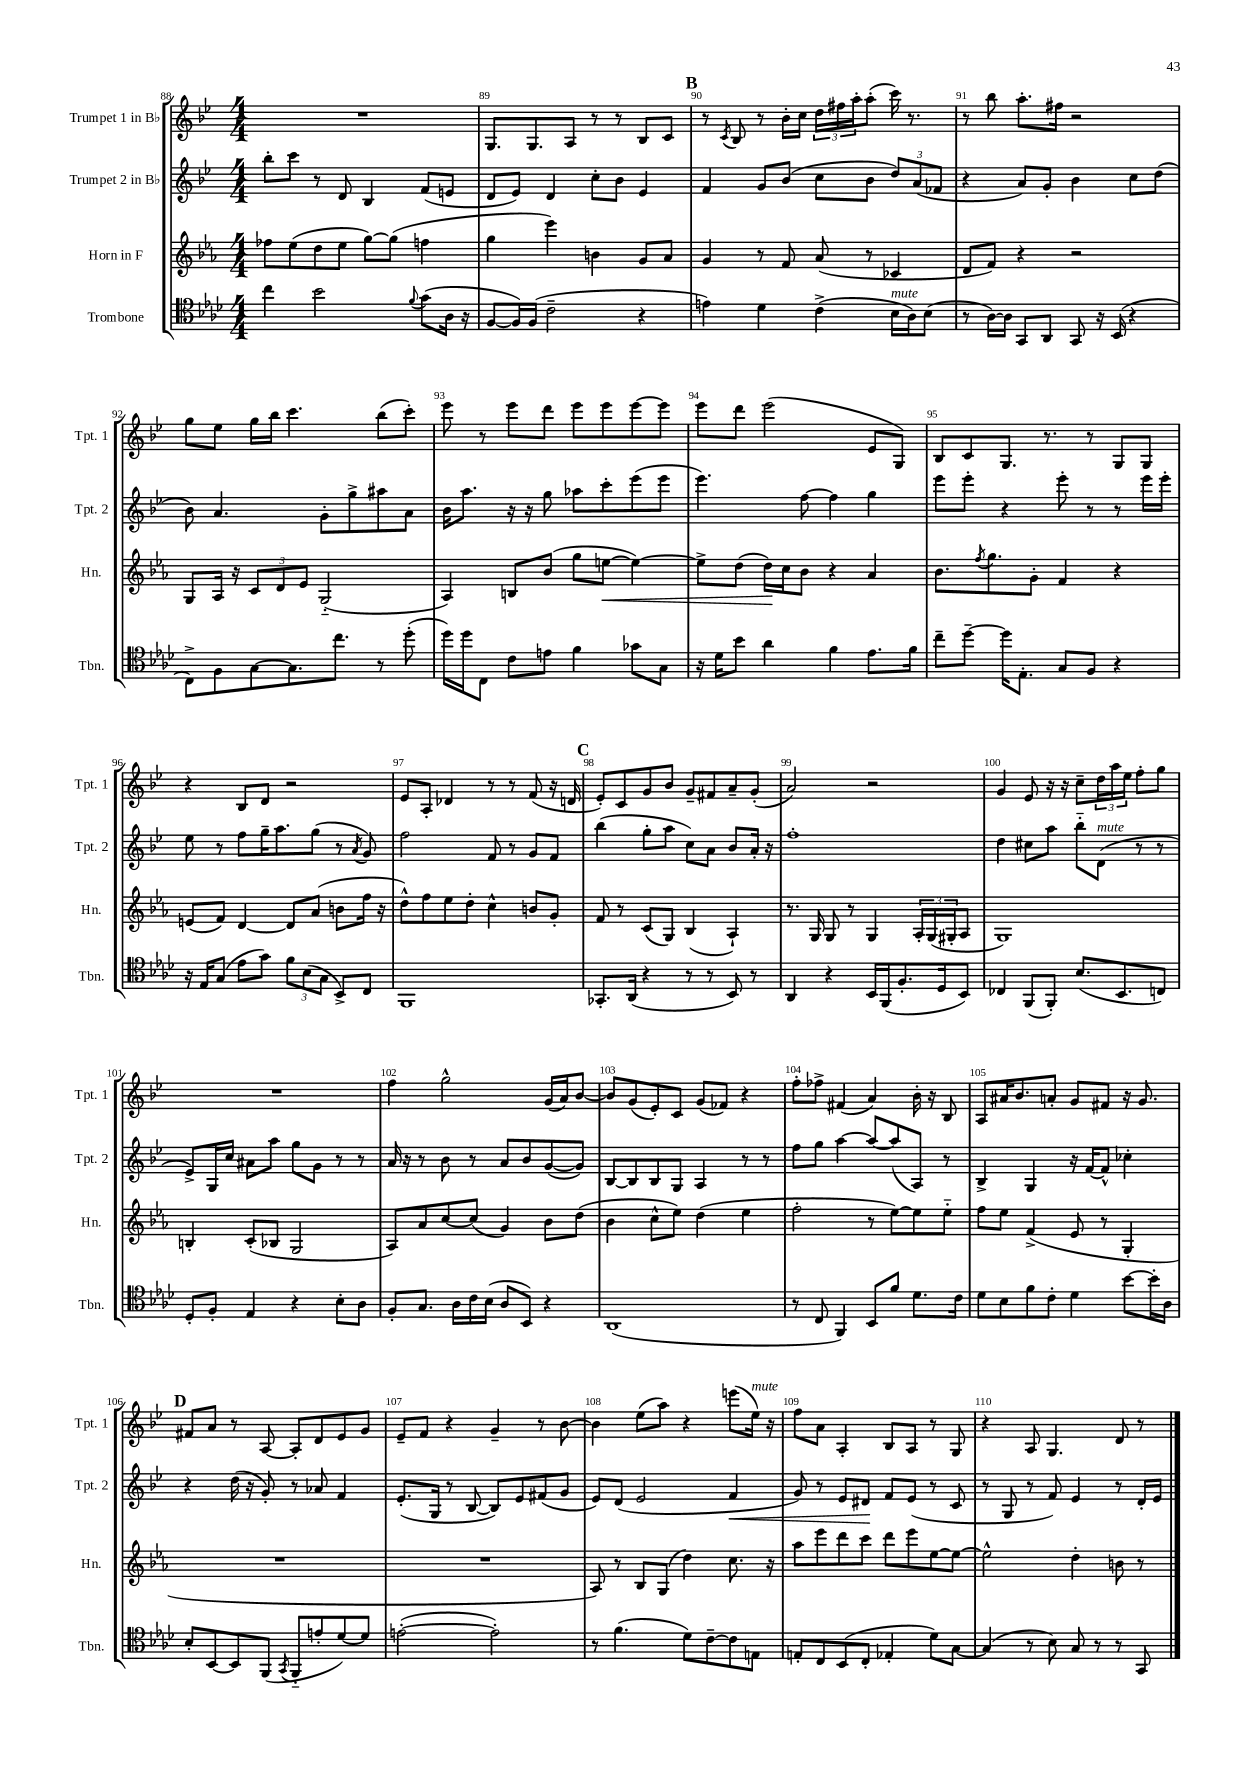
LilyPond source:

<<
\new StaffGroup <<
\new Staff = "s0" \with { instrumentName = "Trumpet 1 in Bb" shortInstrumentName = "Tpt. 1" } {
    \clef treble \key bes \major \numericTimeSignature \time 4/4
    R1 |
    g8. g8. a8 r8 r8 bes8 c'8 |
    \mark \markup { \bold "B" } r8 \acciaccatura { c'8 } bes8 r8 bes'16-. c''16 \tuplet 3/2 { d''16 fis''16 a''16-. } a''8-.( c'''16) r8. |
    r8 bes''8 a''8.-. fis''16 r2 |
    g''8 ees''8 g''16 bes''16 c'''4. bes''8( c'''8-.) |
    ees'''8 r8 ees'''8 d'''8 ees'''8 ees'''8 ees'''8~ ees'''8 |
    ees'''8 d'''8 ees'''2( ees'8 g8) |
    bes8 c'8 g8. r8. r8 g8 g8 |
    r4 bes8 d'8 r2 |
    ees'8 a8-. des'4 r8 r8 f'8( r16 d'16 |
    \mark \markup { \bold "C" } ees'8-.) c'8 g'8 bes'8 g'8-- fis'8 a'8-- g'8-.( |
    a'2) r2 |
    g'4 ees'8 r16 r16 c''8-- \tuplet 3/2 { d''16 a''16 ees''16 } f''8-. g''8 |
    R1 |
    f''4 g''2-^ g'16( a'16) bes'8~ |
    bes'8 g'8( ees'8-.) c'8 g'8( fes'8) r4 |
    f''8-. fes''8-> fis'4( a'4) bes'16-. r16 bes8 |
    a8 ais'16 bes'8. a'8-. g'8 fis'8 r16 g'8. |
    \mark \markup { \bold "D" } fis'8 a'8 r8 a8~ a8-. d'8 ees'8 g'8 |
    ees'8-- f'8 r4 g'4-- r8 bes'8~ |
    bes'4 ees''8( a''8) r4 e'''8( ees''16^\markup { \italic "mute" }) r16 |
    f''8 a'8 a4-. bes8 a8 r8 g8 |
    r4 a8 g4. d'8 r8 \bar "|." |
}
\new Staff = "s1" \with { instrumentName = "Trumpet 2 in Bb" shortInstrumentName = "Tpt. 2" } {
    \clef treble \key bes \major \numericTimeSignature \time 4/4
    bes''8-. c'''8 r8 d'8 bes4 f'8( e'8 |
    d'8 ees'8) d'4 c''8-. bes'8 ees'4 |
    \mark \markup { \bold "B" } f'4 g'8 bes'8( c''8 bes'8 \tuplet 3/2 { d''8) a'8( fes'8 } |
    r4 a'8) g'8-. bes'4 c''8 d''8( |
    bes'8) a'4. g'8-. g''8-> ais''8 a'8 |
    bes'16 a''8. r16 r16 g''8 aes''8 c'''8-. ees'''8( ees'''8 |
    ees'''4.) f''8~ f''4 g''4 |
    ees'''8 ees'''8-. r4 ees'''8-. r8 r8 ees'''16 ees'''16-. |
    ees''8 r8 f''8 g''16-- a''8. g''8( r8 \acciaccatura { a'8 } g'8) |
    f''2 f'8 r8 g'8 f'8 |
    \mark \markup { \bold "C" } bes''4( g''8-. a''8 c''8) a'8 bes'8 a'16-. r16 |
    f''1-. |
    d''4 cis''8 a''8 bes''8-_ d'8^\markup { \italic "mute" }( r8 r8 |
    ees'8->) g16 c''16 ais'8 a''8 g''8 g'8 r8 r8 |
    a'16 r16 r8 bes'8 r8 a'8 bes'8 g'8~( g'8) |
    bes8~ bes8 bes8 g8 a4 r8 r8 |
    f''8 g''8 a''4~ a''8~ a''8( a8) r8 |
    bes4-> g4 r16 f'16~ f'8-^ ces''4-. |
    \mark \markup { \bold "D" } r4 d''16( r16 g'8-.) r8 aes'8 f'4 |
    ees'8.-.( g16 r8 bes8~ bes8) ees'8 fis'8( g'8 |
    ees'8) d'8( ees'2 f'4\< |
    g'8) r8 ees'8 dis'8\! f'8 ees'8( r8 c'8 |
    r8 g8 r8 f'8) ees'4 r8 d'16-. ees'16 \bar "|." |
}
\new Staff = "s2" \with { instrumentName = "Horn in F" shortInstrumentName = "Hn." } {
    \clef treble \key ees \major \numericTimeSignature \time 4/4
    fes''8 ees''8( d''8 ees''8 g''8~) g''8( f''4 |
    g''4 ees'''4) b'4 g'8 aes'8 |
    \mark \markup { \bold "B" } g'4 r8 f'8 aes'8( r8 ces'4 |
    d'8 f'8) r4 r2 |
    g8 aes16 r16 \tuplet 3/2 { c'8 d'8 ees'8 } g2-_( |
    aes4) b8 bes'8( g''8 e''8~\< e''4~) |
    e''8-> d''8( d''16\!) c''16 bes'8 r4 aes'4 |
    bes'8. \acciaccatura { f''8 } g''8. g'8-. f'4 r4 |
    e'8( f'8) d'4~ d'8 aes'8( b'8 f''16 r16 |
    d''8-^) f''8 ees''8 d''8-. c''4-^ b'8 g'8-. |
    \mark \markup { \bold "C" } f'8 r8 c'8( g8) bes4( aes4-!) |
    r8. g16 g8 r8 g4 \tuplet 3/2 { aes16-. g16( gis16-. } aes8 |
    g1) |
    b4-. c'8-.( bes8 g2 |
    aes8) aes'8 c''8~ c''8( g'4) bes'8 d''8( |
    bes'4 c''8-^ ees''8) d''4( ees''4 |
    f''2-. r8 ees''8~) ees''8 ees''8-_ |
    f''8 ees''8 f'4->( ees'8 r8 g4-. |
    \mark \markup { \bold "D" } R1 |
    R1 |
    aes8) r8 bes8 g8( d''4) c''8. r16 |
    aes''8 ees'''8 d'''8 c'''8 d'''8 ees'''8 ees''8~ ees''8~ |
    ees''2-^ d''4-. b'8 r8 \bar "|." |
}
\new Staff = "s3" \with { instrumentName = "Trombone" shortInstrumentName = "Tbn." } {
    \clef tenor \key aes \major \numericTimeSignature \time 4/4
    c''4 bes'2 \appoggiatura { f'8 } g'8( aes16 r16 |
    f8~ f16) f16( c'2-- r4 |
    \mark \markup { \bold "B" } e'4) des'4 c'4->( bes16^\markup { \italic "mute" } aes16) bes8( |
    r8 aes16~) aes16 g,8 aes,8 g,8 r16 bes,16( r4 |
    c8->) f8 g8~ g8. c''8. r8 des''8-.( |
    des''16) des''16 c8 c'8 e'8 f'4 ges'8 g8 |
    r16 des'16 bes'8 aes'4 f'4 ees'8. f'16 |
    c''8-- des''8~-- des''16 ees8.-. g8 f8 r4 |
    r16 ees16 g8( ees'8 g'8) \tuplet 3/2 { f'8 bes8( g8 } bes,8->) c8 |
    f,1 |
    \mark \markup { \bold "C" } ges,8.-. aes,16( r4 r8 r8 bes,8) r8 |
    aes,4 r4 bes,16 f,16( f8.-. des16 bes,8) |
    ces4 f,8( f,8-.) bes8.( bes,8. c8) |
    des8-. f8-. ees4 r4 bes8-. aes8 |
    f8-. g8. aes16 c'16 bes16( aes8 bes,8) r4 |
    aes,1( |
    r8 c8 f,4) bes,8 f'8 des'8. c'16 |
    des'8 bes8 f'8 c'8-. des'4 bes'8~ bes'16-. aes16 |
    \mark \markup { \bold "D" } bes8-. bes,8~ bes,8 f,8( \acciaccatura { g,8 } f,8-_ e'8-. des'8~) des'8 |
    e'2~-.( e'2-.) |
    r8 f'4.( des'8) c'8~-- c'8 e8 |
    e8-. c8 bes,8( c8-. ees4-. des'8) g8~ |
    g4( r8 bes8) g8 r8 r8 g,8 \bar "|." |
}
>>
>>
\layout { \context { \Score currentBarNumber = #88 \override BarNumber.break-visibility = ##(#f #t #t) barNumberVisibility = #all-bar-numbers-visible } }
